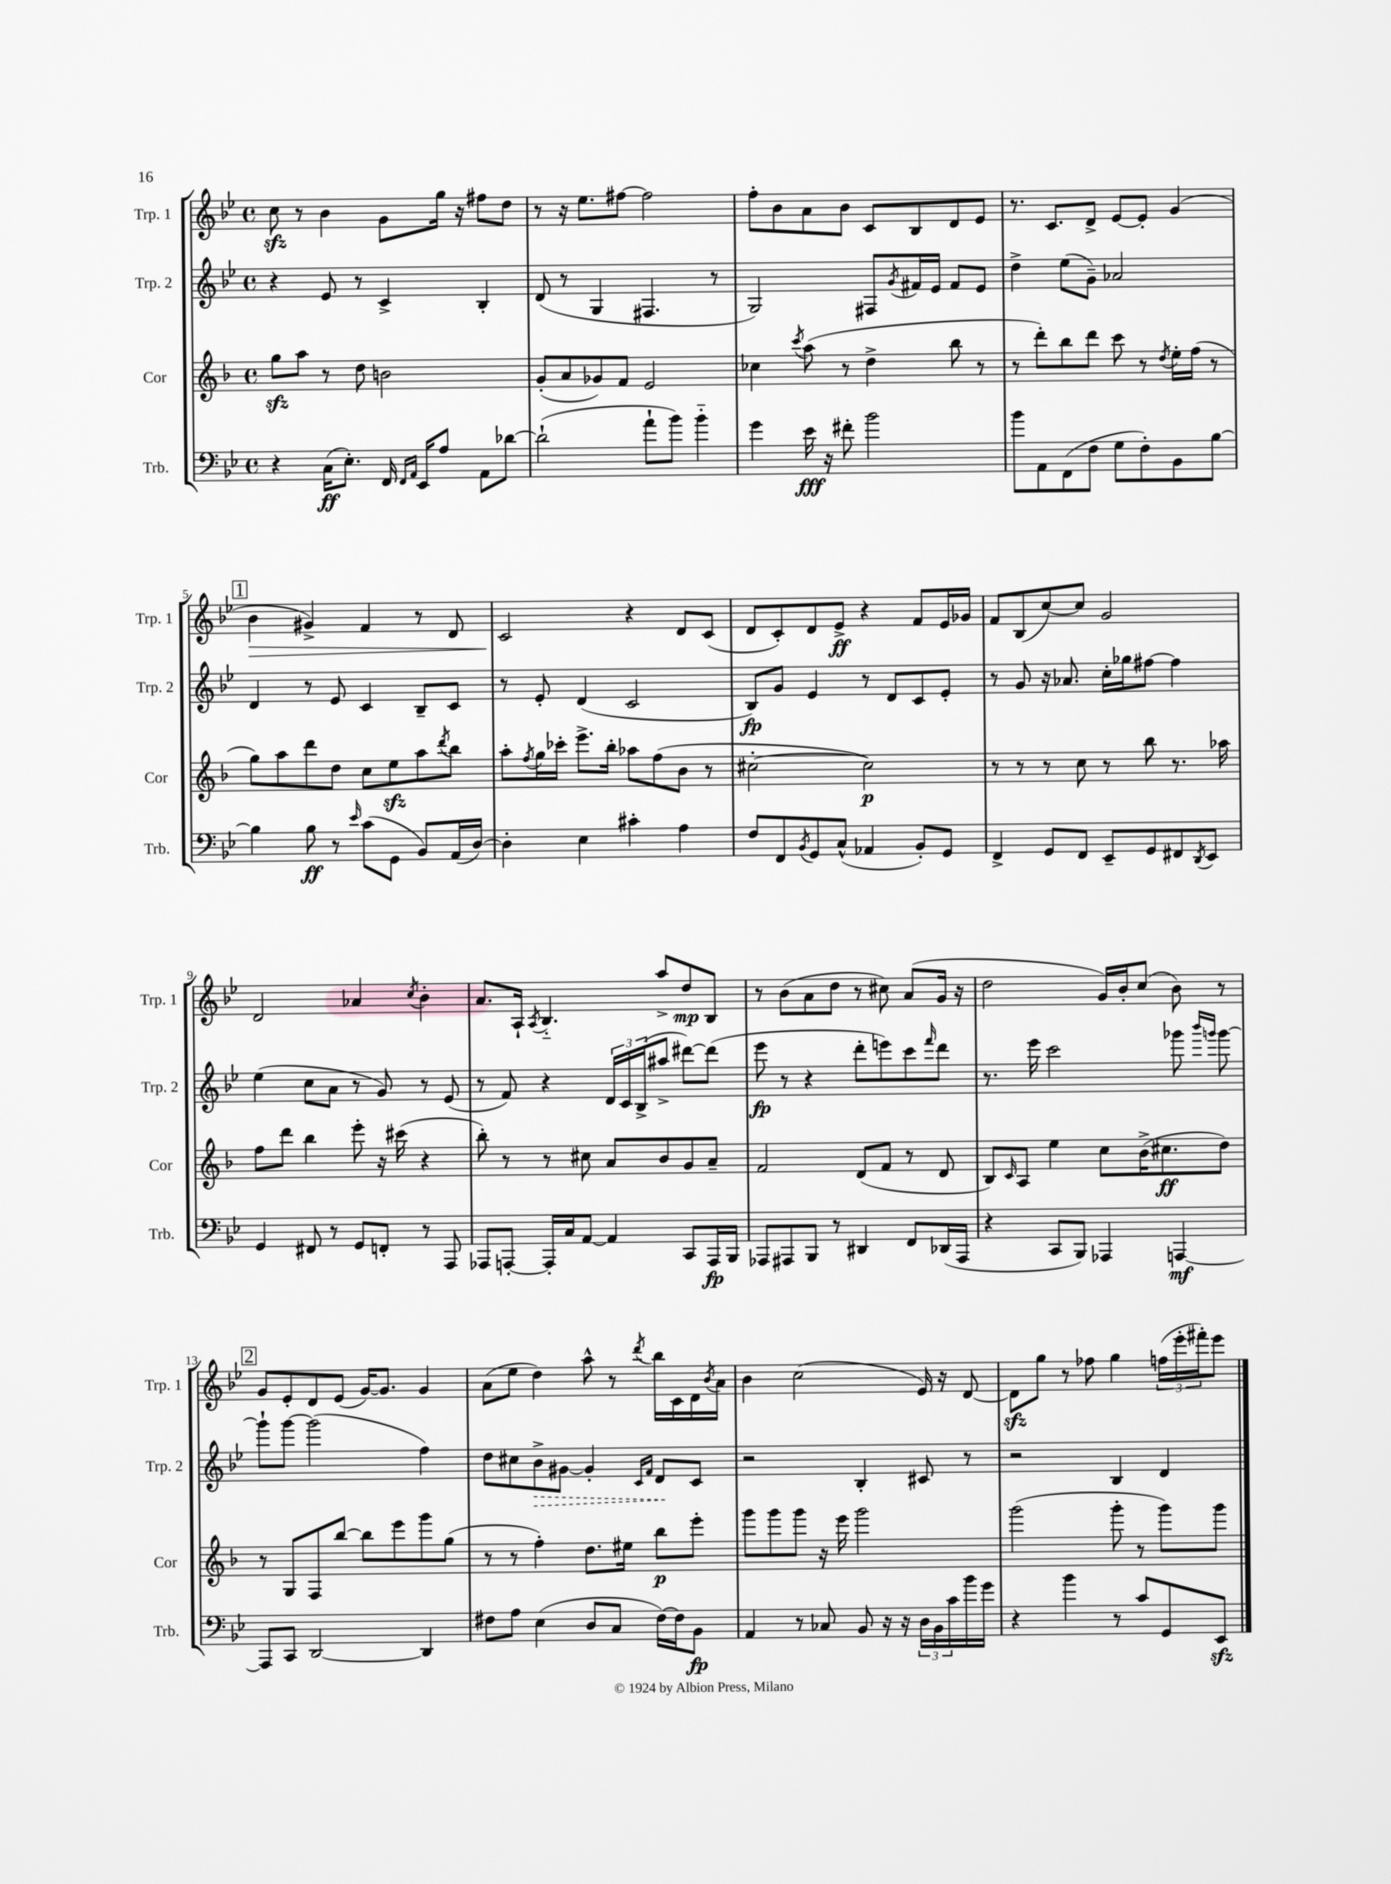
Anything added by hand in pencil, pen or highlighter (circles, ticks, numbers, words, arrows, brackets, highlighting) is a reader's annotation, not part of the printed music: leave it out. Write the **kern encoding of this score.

**kern	**dynam	**kern	**dynam	**kern	**dynam	**kern	**dynam
*part4	*part4	*part3	*part3	*part2	*part2	*part1	*part1
*staff4	*staff4	*staff3	*staff3	*staff2	*staff2	*staff1	*staff1
*I"Trb.	*	*I"Cor	*	*I"Trp. 2	*	*I"Trp. 1	*
*I'Trb.	*	*I'Cor	*	*I'Trp. 2	*	*I'Trp. 1	*
*clefF4	*	*clefG2	*	*clefG2	*	*clefG2	*
*k[b-e-]	*	*k[b-]	*	*k[b-e-]	*	*k[b-e-]	*
*M4/4	*	*M4/4	*	*M4/4	*	*M4/4	*
*met(c)	*	*met(c)	*	*met(c)	*	*met(c)	*
=1	=1	=1	=1	=1	=1	=1	=1
4r	.	8ggzz\L	.	4r	.	8cczz\	.
.	.	8aa\J	.	.	.	8r	.
(16C\KL	ff	8r	.	8e-/	.	4b-\	.
8.E-'\J)	.	.	.	.	.	.	.
.	.	8dd\	.	8r	.	.	.
16FF/	.	2bn\	.	4c^/	.	8g\L	.
16qqFF/LL	.	.	.	.	.	.	.
16qqAA/JJ	.	.	.	.	.	.	.
16EE-/KL	.	.	.	.	.	.	.
8A/J	.	.	.	.	.	16gg\Jk	.
.	.	.	.	.	.	16r	.
8AA\L	.	.	.	4B-'/	.	8ff#X\L	.
[8d-X\J	.	.	.	.	.	8dd\J	.
=2	=2	=2	=2	=2	=2	=2	=2
(2d-`\]	.	(8g'/L	.	(8d/	.	8r	.
.	.	8a/	.	8r	.	16r	.
.	.	.	.	.	.	8.ee-\L	.
.	.	8g-X/)	.	4G/	.	.	.
.	.	8f/J	.	.	.	[8ff#X\J	.
8a`\L	.	2e/	.	4.F#X/	.	2ff#\]	.
8b-\J)	.	.	.	.	.	.	.
4b-\	.	.	.	.	.	.	.
.	.	.	.	8r	.	.	.
=3	=3	=3	=3	=3	=3	=3	=3
4g\	.	4cc-X\	.	2G/)	.	8ff'\L	.
.	.	.	.	.	.	8b-\	.
.	.	8qccc/	.	.	.	.	.
16e-\	fff	(8aa\	.	.	.	8a\	.
16r	.	.	.	.	.	.	.
8f#X'\	.	8r	.	.	.	8b-\J	.
2b-\	.	4dd^\	.	8F#X/L	.	8c/L	.
.	.	.	.	8qg/	.	.	.
.	.	.	.	16f#X/L	.	8B-/	.
.	.	.	.	16e-/JJ	.	.	.
.	.	8bb-\	.	8f#/L	.	8d/	.
.	.	8r	.	8e-/J	.	8e-/J	.
=4	=4	=4	=4	=4	=4	=4	=4
8b-\L	.	8r	.	4dd^\	.	8.r	.
8AA\	.	8ddd'\L)	.	.	.	.	.
.	.	.	.	.	.	8.c/L	.
(8FF\	.	8bb-\	.	(8ee-\L	.	.	.
8F\J	.	8ddd\J	.	8g~\J)	.	8d^/J	.
8G\L	.	8ccc\	.	2a-X/	.	[8e-/L	.
8F'\)	.	8r	.	.	.	8e-'/J]	.
.	.	8qdd/	.	.	.	.	.
8BB-\	.	16ee'\LL	.	.	.	(4g/	.
.	.	(16ff\JJ	.	.	.	.	.
[8B-\J	.	8r	.	.	.	.	.
!!LO:LB:g=z
!!LO:REH:place=s1:t=1
=5	=5	=5	=5	=5	=5	=5	=5
!	!	!	!	!	!	!	!LO:HP:b
4B-\]	.	8gg\L)	.	4d/	.	4b-\	>
.	.	8aa\	.	.	.	.	.
8B-\	ff	8ddd\	.	8r	.	4g#X^/)	.
8r	.	8dd\J	.	8e-/	.	.	.
16qqe-/	.	.	.	.	.	.	.
(8c\L	.	8cc\L	.	4c/	.	4f/	.
8GG\J	.	8eezz\	.	.	.	.	.
8BB-/L)	.	8aa\	.	8B-~/L	.	8r	.
.	.	8qddd/	.	.	.	.	.
(16AA/L	.	8bb-\J	.	8c/J	.	8d/	.
[16D/JJ)	.	.	.	.	.	.	.
=6	=6	=6	=6	=6	=6	=6	=6
4D'\]	.	8aa'\L	.	8r	.	2c/	.
.	.	8qff/	.	.	.	.	.
.	.	16gg\L	.	8e-'/	.	.	.
.	.	16ccc-X'\JJ	.	.	.	.	.
4E-\	.	8.eee^\L	.	(4d/	.	.	.
.	.	16bb-'\Jk	.	.	.	.	.
4c#X'\	.	8aa-X\L	.	2c/	.	4r	]
.	.	(8ff\	.	.	.	.	.
4A\	.	8b-\J	.	.	.	8d/L	.
.	.	8r	.	.	.	(8c/J	.
=7	=7	=7	=7	=7	=7	=7	=7
8F/L	.	[2cc#X'\	.	8B-/L)	fp	8d/L	.
8FF/	.	.	.	8g/J	.	8c'/)	.
8qBB-/	.	.	.	.	.	.	.
8GG/	.	.	.	4e-/	.	8d/	.
(8C^^/J	.	.	.	.	.	8e-^/J	ff
4AA-X/	.	2cc#\])	p	8r	.	4r	.
.	.	.	.	8d/L	.	.	.
8BB-'/L)	.	.	.	8c/	.	8f/L	.
8GG/J	.	.	.	8e-'/J	.	16e-/L	.
.	.	.	.	.	.	16g-X/JJ	.
=8	=8	=8	=8	=8	=8	=8	=8
4FF^/	.	8r	.	8r	.	8f/L	.
.	.	8r	.	8g/	.	(8B-/	.
8GG/L	.	8r	.	16r	.	[8cc/)	.
.	.	.	.	8.a-X/	.	.	.
8FF/J	.	8cc\	.	.	.	8cc/J]	.
8EE-~/L	.	8r	.	16cc'\LL	.	2g/	.
.	.	.	.	16gg-X\J	.	.	.
8GG/	.	8bb-\	.	[8ff#X\J	.	.	.
8FF#X/	.	8.r	.	4ff#\]	.	.	.
8qDD/	.	.	.	.	.	.	.
8EE-/J	.	.	.	.	.	.	.
.	.	16aa-X\	.	.	.	.	.
!!LO:LB:g=z
=9	=9	=9	=9	=9	=9	=9	=9
4GG/	.	8ff\L	.	(4ee-\	.	2d/	.
.	.	8ddd\J	.	.	.	.	.
8FF#X/	.	4bb-\	.	8cc\L	.	.	.
8r	.	.	.	8a\J	.	.	.
8GG/L	.	8eee'\	.	8r	.	4a-X/	.
8FFn'/J	.	16r	.	8g/)	.	.	.
.	.	(16ccc#X\	.	.	.	.	.
.	.	.	.	.	.	8qcc/	.
8r	.	4r	.	8r	.	4b-'\	.
8AAA/	.	.	.	(8e-/	.	.	.
=10	=10	=10	=10	=10	=10	=10	=10
8AAA-X/L	.	8bb-'\)	.	8r	.	8.a/L	.
[8AAAn'/J	.	8r	.	8f/)	.	.	.
.	.	.	.	.	.	16A`/Jk	.
.	.	.	.	.	.	8qA/	.
16AAA'/LL]	.	8r	.	4r	.	4.B-/	.
16C/J	.	.	.	.	.	.	.
[8AA/J	.	8cc#X\	.	.	.	.	.
4AA/]	.	8a/L	.	24d/LL	.	.	.
.	.	.	.	24c/	.	.	.
.	.	.	.	(24B-^/J	.	.	.
.	.	8b-/	.	8aa#X^/J	.	8aa^/L	.
8CC/L	.	8g/	.	[8ddd#X\L)	.	8dd/	mp
16AAA/L	fp	8a~/J	.	(8ddd#\J]	.	8B-/J	.
16BBB-/JJ	.	.	.	.	.	.	.
=11	=11	=11	=11	=11	=11	=11	=11
8AAA-X/L	.	2f/	.	8eee-\	fp	8r	.
8AAA#X/	.	.	.	8r	.	(8b-\L	.
8BBB-/J	.	.	.	4r	.	8a\	.
8r	.	.	.	.	.	8dd\J	.
4DD#X/	.	(8d/L	.	8ddd'\L	.	8r	.
.	.	8f/J	.	8eeen\)	.	8cc#X\)	.
8FF/L	.	8r	.	8ccc\	.	(8a/L	.
.	.	.	.	16qqfff/	.	.	.
(16DD-X/L	.	8d/	.	8ddd\J	.	16g/Jk	.
16AAA#/JJ	.	.	.	.	.	16r	.
=12	=12	=12	=12	=12	=12	=12	=12
4r	.	8B-/L)	.	8.r	.	2dd\	.
.	.	16qqc/	.	.	.	.	.
.	.	8A/J	.	.	.	.	.
.	.	.	.	16eee-\	.	.	.
8CC/L	.	4ee\	.	2ccc\	.	.	.
8BBB-/J)	.	.	.	.	.	.	.
4AAA-X/	.	8cc\L	.	.	.	16g/LL)	.
.	.	.	.	.	.	16b-'/J	.
.	.	(16b-^\K	.	.	.	(8cc/J	.
.	.	8.cc#X\	ff	.	.	.	.
[4AAAn/	mf	.	.	8ggg-X\	.	8b-\)	.
.	.	.	.	16qqbbb-/LL	.	.	.
.	.	.	.	16qqgggn/JJ	.	.	.
.	.	8dd\J)	.	[8ggg\	.	8r	.
!!LO:LB:g=z
!!LO:REH:place=s1:t=2
=13	=13	=13	=13	=13	=13	=13	=13
8AAA/L]	.	8r	.	8ggg`\L]	.	8g/L	.
8CC/J	.	8G/L	.	[8ggg\J	.	8e-'/	.
[2DD/	.	8F/	.	(2ggg\]	.	8d/	.
.	.	[8bb-/J	.	.	.	(8e-/J	.
.	.	8bb-\L]	.	.	.	[16g/KL)	.
.	.	.	.	.	.	8.g/J]	.
.	.	8eee\	.	.	.	.	.
4DD/]	.	8ggg\	.	4ff\)	.	4g/	.
.	.	(8gg\J	.	.	.	.	.
=14	=14	=14	=14	=14	=14	=14	=14
8F#X\L	.	8r	.	8dd\L	.	(8a\L	.
8A\J	.	8r	.	8cc#X\	.	8ee-\J	.
!	!	!	!	!	!LO:HP:b	!	!
(4E-\	.	4ff'\)	.	8b-^\	>	4dd\)	.
.	.	.	.	[8g#X\J	.	.	.
8D/L	.	8.dd\L	.	4g#'/]	.	8aa^^\	.
8C/J	.	.	.	.	.	8r	.
.	.	16ee#X\Jk	.	.	.	.	.
.	.	.	.	16qqc/LL	.	.	.
.	.	.	.	16qqf/JJ	.	8qddd/	.
[16F#\LL)	.	8bb-\L	p	8d/L	.	16bb-\LL	.
16F#\J]	.	.	.	.	.	16c\	.
8BB-\J	fp	8eee'\J	.	8c/J	]	16d\	.
.	.	.	.	.	.	8qb-/	.
.	.	.	.	.	.	16a\JJ	.
=15	=15	=15	=15	=15	=15	=15	=15
4AA/	.	8ggg\L	.	2r	.	4b-\	.
.	.	8ggg\	.	.	.	.	.
8r	.	8ggg\J	.	.	.	(2cc\	.
8C-X/	.	16r	.	.	.	.	.
.	.	16eee\	.	.	.	.	.
8BB-/	.	2ggg\	.	4B-'/	.	.	.
16r	.	.	.	.	.	.	.
16r	.	.	.	.	.	.	.
24D\LL	.	.	.	8c#X/	.	16e-/)	.
24BB-\	.	.	.	.	.	.	.
.	.	.	.	.	.	16r	.
24c\	.	.	.	.	.	.	.
16b-\	.	.	.	8r	.	[8d/	.
16g\JJ	.	.	.	.	.	.	.
=16	=16	=16	=16	=16	=16	=16	=16
4r	.	(2ggg\	.	2r	.	8dzz\L]	.
.	.	.	.	.	.	8gg\J	.
4b-\	.	.	.	.	.	8r	.
.	.	.	.	.	.	8ff-X\	.
8r	.	8ggg'\	.	4B-/	.	4gg\	.
8c/L	.	8r	.	.	.	.	.
8GG/	.	8ggg\L)	.	4d/	.	(24ffn\LL	.
.	.	.	.	.	.	24eee-'\	.
.	.	.	.	.	.	24fff#X'\J)	.
8EE-zz/J	.	8ggg\J	.	.	.	8eee-\J	.
==	==	==	==	==	==	==	==
*-	*-	*-	*-	*-	*-	*-	*-
